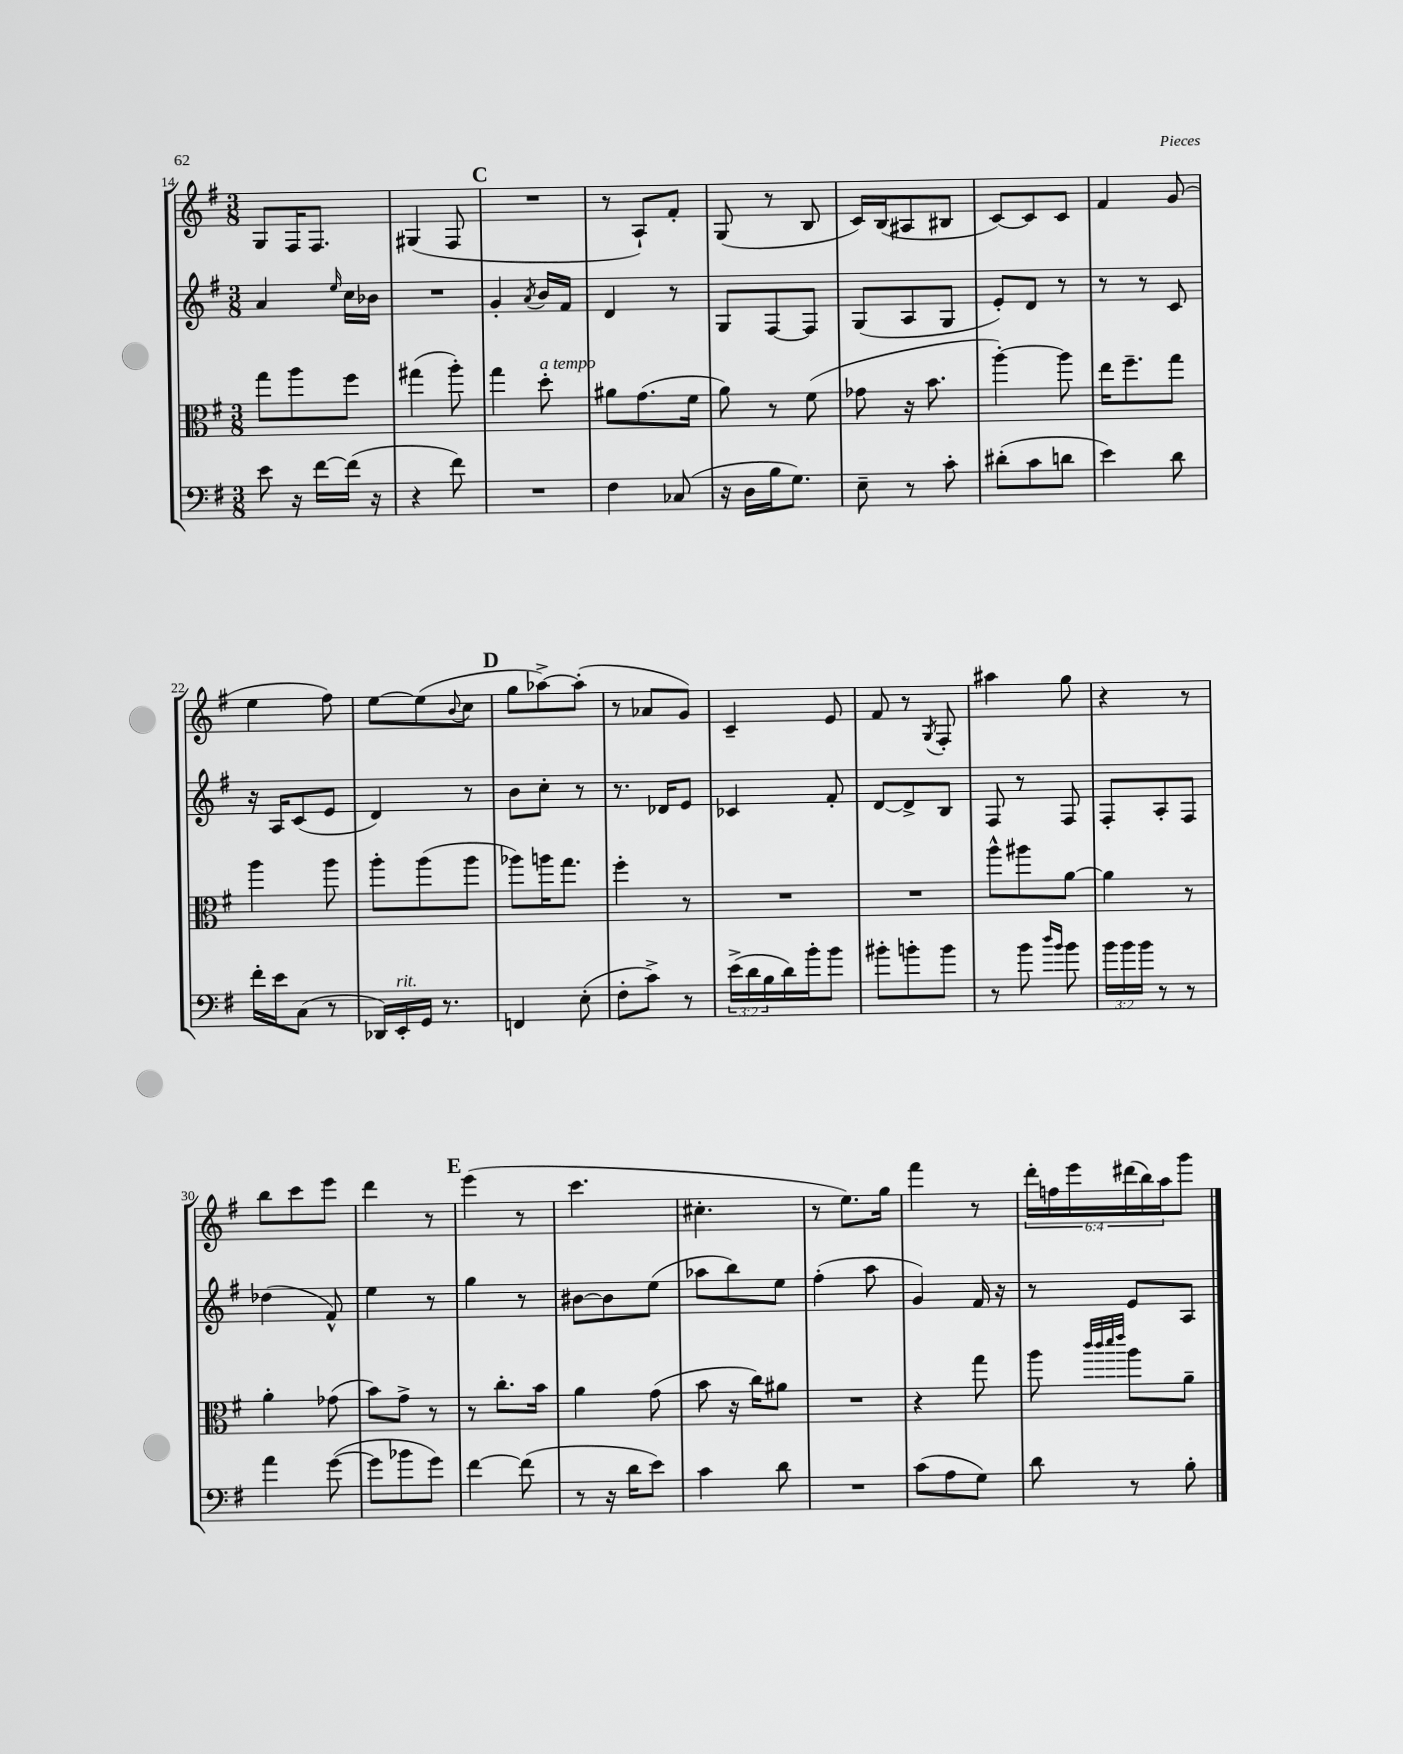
<<
\new StaffGroup <<
\new Staff = "s0" {
    \clef treble \key g \major \numericTimeSignature \time 3/8 \override Staff.TupletNumber.text = #tuplet-number::calc-fraction-text
    g8 fis16 fis8. |
    gis4( fis8 |
    \mark \markup { \bold "C" } R4. |
    r8 a8-!) fis'8-. |
    g8( r8 b8 |
    c'16) b16( ais8 bis8 |
    c'8~) c'8 c'8 |
    fis'4 g'8( |
    e''4 fis''8) |
    e''8~ e''8( \appoggiatura { b'8 } c''8 |
    \mark \markup { \bold "D" } g''8 aes''8~->) aes''8-.( |
    r8 aes'8 g'8) |
    c'4-- e'8 |
    fis'8 r8 \acciaccatura { g8 } fis8-. |
    ais''4 g''8 |
    r4 r8 |
    b''8 c'''8 e'''8 |
    d'''4 r8 |
    \mark \markup { \bold "E" } e'''4( r8 |
    c'''4. |
    cis''4.-. |
    r8 e''8.) g''16 |
    fis'''4 r8 |
    \tuplet 6/4 { d'''16-. f''16 e'''16 dis'''16( b''16) a''16 } g'''8 \bar "|." |
}
\new Staff = "s1" {
    \clef treble \key g \major \numericTimeSignature \time 3/8
    a'4 \grace { e''16 } c''16 bes'16 |
    R4. |
    \mark \markup { \bold "C" } g'4-. \acciaccatura { a'8 } b'16 fis'16 |
    d'4 r8 |
    g8 fis8~ fis8 |
    g8( a8 g8 |
    e'8-.) d'8 r8 |
    r8 r8 c'8 |
    r16 a16 c'8( e'8 |
    d'4) r8 |
    \mark \markup { \bold "D" } b'8 c''8-. r8 |
    r8. des'16 e'8 |
    ces'4 fis'8-. |
    d'8~ d'8-> b8 |
    fis8 r8 fis8 |
    fis8-. a8-. fis8 |
    des''4( fis'8-^) |
    e''4 r8 |
    \mark \markup { \bold "E" } g''4 r8 |
    bis'8~ bis'8 e''8( |
    aes''8 b''8) e''8 |
    fis''4-.( a''8 |
    g'4) fis'16 r16 |
    r8 e'8 a8 \bar "|." |
}
\new Staff = "s2" {
    \clef alto \key g \major \numericTimeSignature \time 3/8
    g''8 a''8 fis''8 |
    gis''4( a''8-.) |
    \mark \markup { \bold "C" } g''4 d''8-.^\markup { \italic "a tempo" } |
    ais'8 g'8.( fis'16 |
    a'8) r8 fis'8( |
    ges'8 r16 b'8. |
    a''4~-.) a''8 |
    e''16 fis''8.-- g''8 |
    a''4 a''8 |
    a''8-. a''8( a''8 |
    \mark \markup { \bold "D" } aes''8) a''16 g''8. |
    fis''4-. r8 |
    R4. |
    R4. |
    a''8-^ ais''8 a'8~ |
    a'4 r8 |
    a'4-. ges'8( |
    b'8) g'8-> r8 |
    \mark \markup { \bold "E" } r8 c''8.-. b'16 |
    a'4 g'8( |
    b'8 r16 c''16) ais'8 |
    R4. |
    r4 g''8 |
    a''8 \grace { c'''32 c'''32 d'''32 e'''32 } a''8 a'8-- \bar "|." |
}
\new Staff = "s3" {
    \clef bass \key g \major \numericTimeSignature \time 3/8 \override Staff.TupletNumber.text = #tuplet-number::calc-fraction-text
    e'8 r16 fis'16~ fis'16( r16 |
    r4 fis'8) |
    \mark \markup { \bold "C" } R4. |
    fis4 ces8( |
    r16 d16 b16 g8.) |
    e8-- r8 c'8-. |
    dis'8-.( c'8 d'8 |
    e'4) d'8 |
    fis'16-. e'16 c8( r8 |
    des,16) e,16-.^\markup { \italic "rit." } g,16 r8. |
    \mark \markup { \bold "D" } f,4 e8-.( |
    fis8-. c'8->) r8 |
    \tuplet 3/2 { e'16->( d'16 b16 } d'16) b'16-. b'8 |
    bis'8-. b'8-. b'8 |
    r8 b'8 \grace { d''16 b'16 } b'8 |
    \tuplet 3/2 { b'16 b'16 b'16 } r8 r8 |
    a'4 g'8~( |
    g'8 bes'8 g'8) |
    \mark \markup { \bold "E" } fis'4~ fis'8( |
    r8 r16 d'16 e'8) |
    c'4 d'8 |
    R4. |
    c'8( a8 g8) |
    d'8 r8 b8-. \bar "|." |
}
>>
>>
\layout { \context { \Score currentBarNumber = #14 } }
